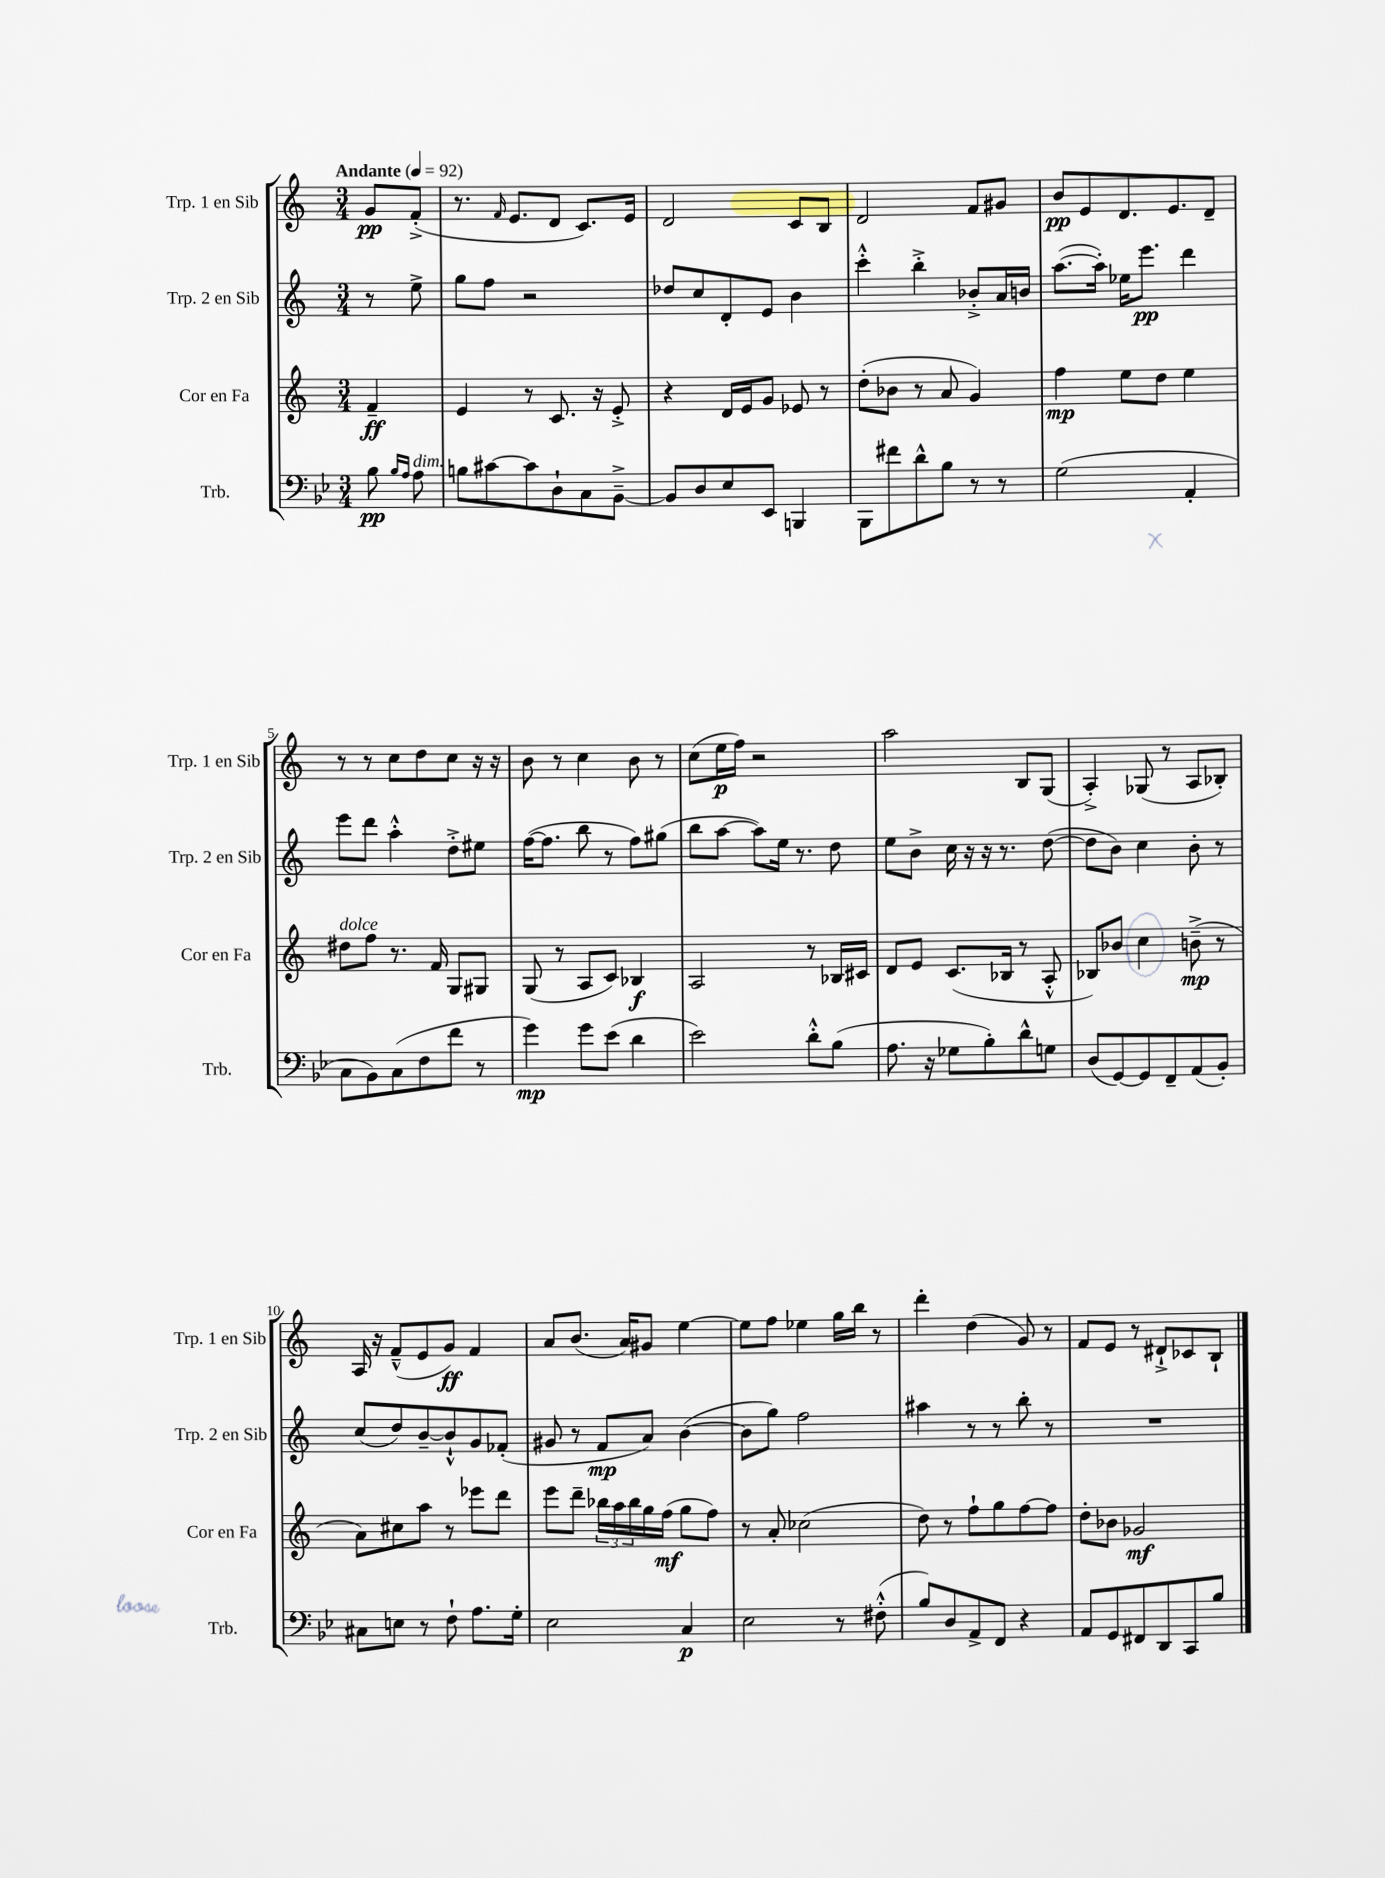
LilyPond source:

<<
\new StaffGroup <<
\new Staff = "s0" \with { instrumentName = "Trp. 1 en Sib" shortInstrumentName = "Trp. 1 en Sib" } {
    \clef treble \key c \major \numericTimeSignature \time 3/4 \partial 4 \tempo "Andante" 4 = 92
    g'8\pp f'8-.->( |
    r8. \grace { f'16 } e'8. d'8 c'8.) e'16 |
    d'2 c'8 b8 |
    d'2 f'8 gis'8 |
    b'8\pp e'8 d'8. e'8. d'8-- |
    r8 r8 c''8 d''8 c''8 r16 r16 |
    b'8 r8 c''4 b'8 r8 |
    c''8( e''16\p f''16) r2 |
    a''2 b8 g8( |
    a4-.->) ges8( r8 a8 bes8-.) |
    a16 r16 f'8---^( e'8 g'8\ff) f'4 |
    a'8 b'8.( a'16) gis'8 e''4~ |
    e''8 f''8 ees''4 g''16 b''16 r8 |
    d'''4-. d''4( g'8) r8 |
    f'8 e'8 r8 dis'8-!-> ces'8 b8-! \bar "|." |
}
\new Staff = "s1" \with { instrumentName = "Trp. 2 en Sib" shortInstrumentName = "Trp. 2 en Sib" } {
    \clef treble \key c \major \numericTimeSignature \time 3/4 \partial 4
    r8 e''8-> |
    g''8 f''8 r2 |
    des''8 c''8 d'8-. e'8 b'4 |
    c'''4-.-^ b''4-.-> bes'8-.-> a'16 b'16 |
    a''8.~( a''16-.) ees''16 e'''8.\pp d'''4 |
    e'''8 d'''8 a''4-.-^ d''8-.-> eis''8 |
    f''16~( f''8. b''8 r8 f''8) gis''8( |
    b''8 a''8~ a''8) e''16 r8. d''8 |
    e''8 b'8-> c''16 r16 r16 r8. d''8~( |
    d''8 b'8) c''4 b'8-. r8 |
    c''8( d''8) b'8~-- b'8-!-^ g'8 fes'8-.( |
    gis'8 r8 f'8\mp a'8) b'4~( |
    b'8 g''8) f''2 |
    ais''4 r8 r8 b''8-. r8 |
    R2. \bar "|." |
}
\new Staff = "s2" \with { instrumentName = "Cor en Fa" shortInstrumentName = "Cor en Fa" } {
    \clef treble \key c \major \numericTimeSignature \time 3/4 \partial 4
    f'4--\ff |
    e'4 r8 c'8. r16 e'8-.-> |
    r4 d'16 e'16 g'8 ees'8 r8 |
    d''8-.( bes'8 r8 a'8 g'4) |
    f''4\mp e''8 d''8 e''4 |
    dis''8^\markup { \italic "dolce" } f''8 r8. f'16 g8 gis8 |
    g8( r8 a8 c'8) bes4\f |
    a2 r8 bes16 cis'16 |
    d'8 e'8 c'8.( bes16 r8 a8-.-^ |
    bes8) bes'8 c''4 b'8--->\mp( r8 |
    a'8) cis''8 a''8 r8 ees'''8 d'''8 |
    e'''8 d'''8-- \tuplet 3/2 { bes''16 a''16 bes''16 } g''16 f''16\mf( g''8 f''8) |
    r8 a'8-. ces''2( |
    d''8) r8 f''8-! g''8 f''8~ f''8 |
    d''8-. bes'8 ges'2\mf \bar "|." |
}
\new Staff = "s3" \with { instrumentName = "Trb." shortInstrumentName = "Trb." } {
    \clef bass \key bes \major \numericTimeSignature \time 3/4 \partial 4
    bes8\pp \grace { bes16 a16 } a8^\markup { \italic "dim." } |
    b8 cis'8~ cis'8 d8-! c8 bes,8~---> |
    bes,8 d8 ees8 ees,8 b,,4 |
    bes,,8 fis'8 d'8-^ bes8 r8 r8 |
    g2( a,4-. |
    c8 bes,8) c8( f8 f'8 r8 |
    g'4\mp) g'8 ees'8( d'4 |
    ees'2) d'8-.-^ bes8( |
    a8. r16 ges8 bes8-.) d'8-^ g8 |
    d8( g,8~) g,8 f,8-- a,8( bes,8-.) |
    cis8 e8 r8 f8-! a8. g16-. |
    ees2 c4\p |
    ees2 r8 fis8-.-^( |
    bes8) d8 a,8-> f,8 r4 |
    a,8 g,8 fis,8 d,8 c,8 bes8 \bar "|." |
}
>>
>>
